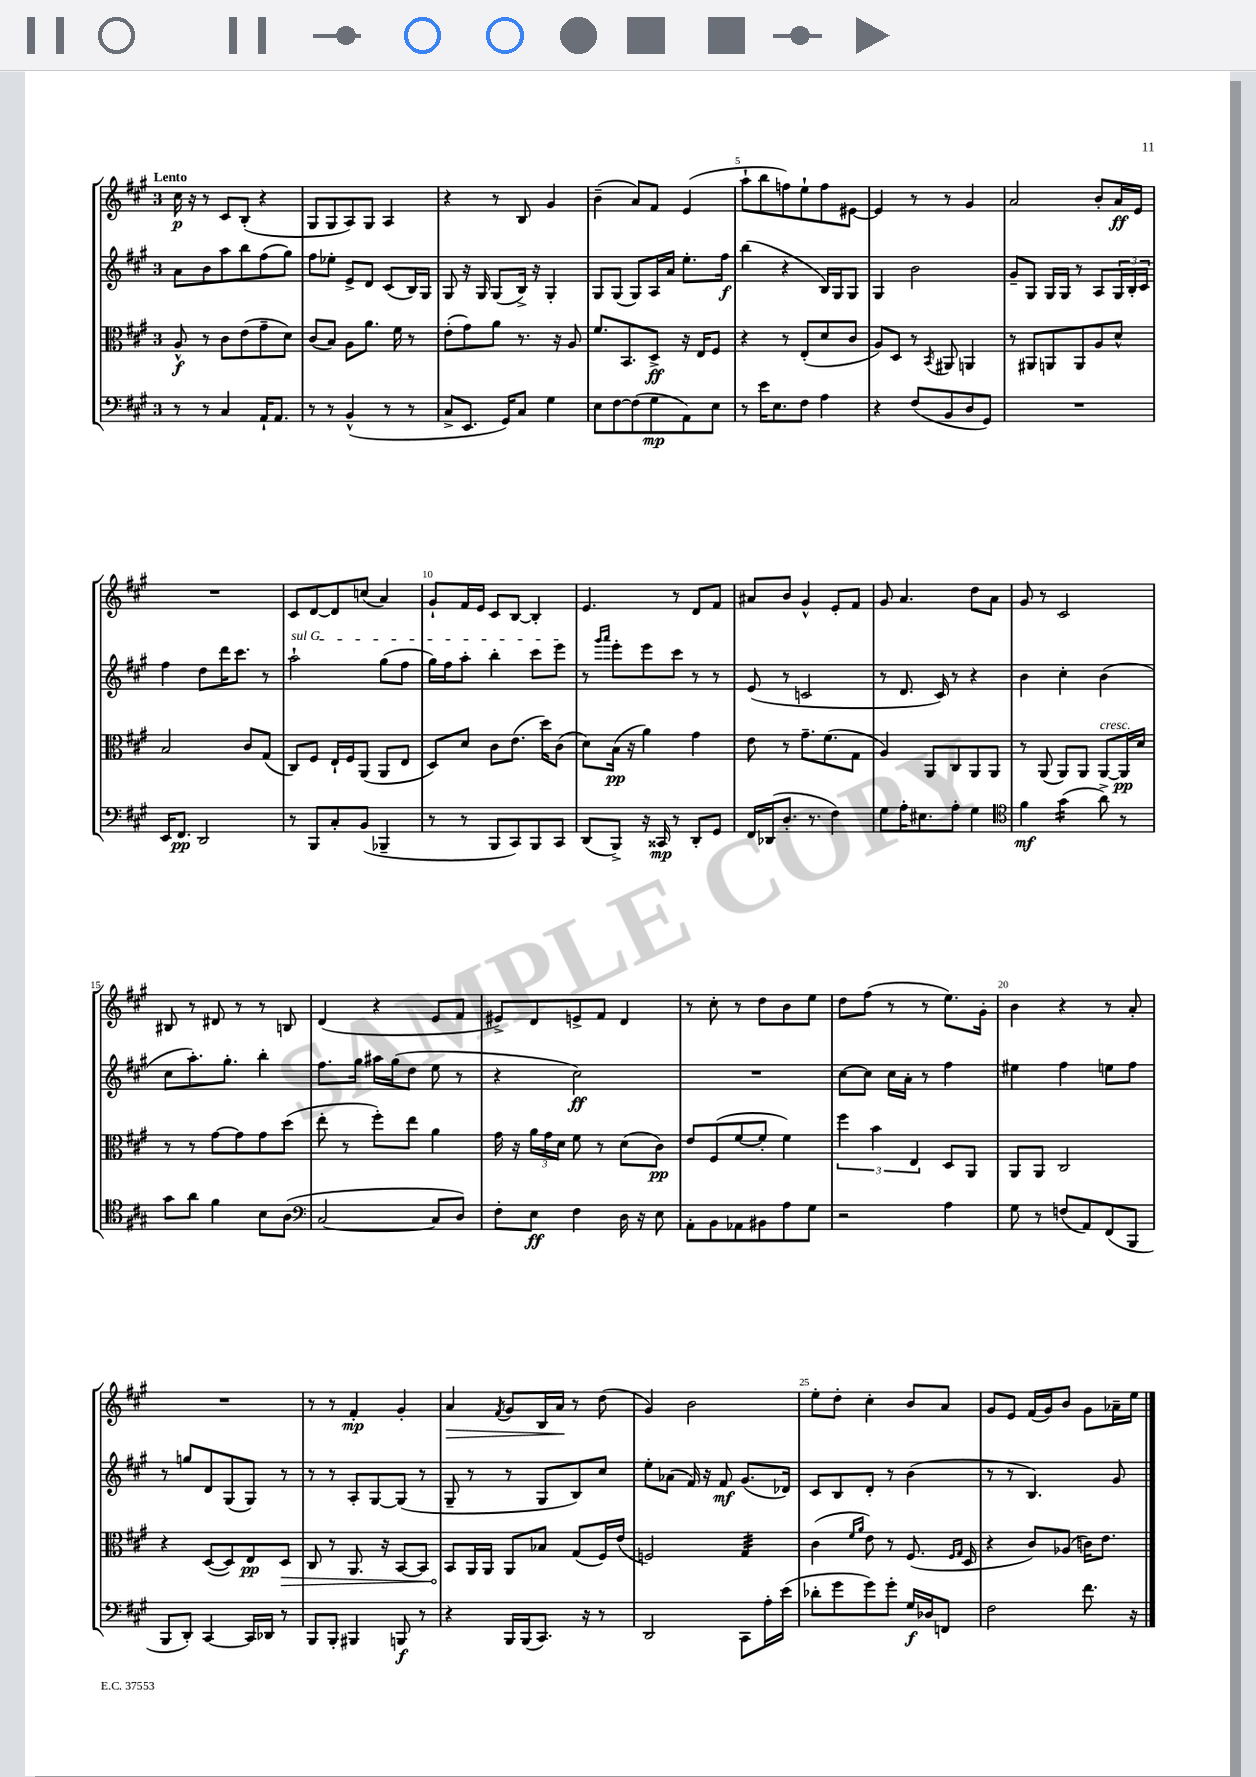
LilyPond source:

<<
\new StaffGroup <<
\new Staff = "s0" {
    \clef treble \key a \major \once \override Staff.TimeSignature.style = #'single-digit \time 3/4 \tempo "Lento"
    cis''16\p r16 r8 cis'8 b8-.( r4 |
    gis8 gis8 a8) gis8 a4 |
    r4 r8 b8 gis'4 |
    b'4--( a'8) fis'8 e'4( |
    a''8-! b''8 f''8) e''8-! f''8 eis'8~ |
    eis'4 r8 r8 gis'4 |
    a'2 b'8-. a'16\ff e'16 |
    R2. |
    cis'8 d'8~ d'8 c''8( a'4) |
    gis'8-! fis'16 e'16 cis'8 b8~ b4-. |
    e'4. r8 d'8 fis'8 |
    ais'8 b'8 gis'4-^ e'8-. fis'8 |
    gis'8 a'4. d''8 a'8 |
    gis'8 r8 cis'2 |
    bis8 r8 dis'8 r8 r8 b8 |
    d'4( r4 e'8 fis'8 |
    eis'8->) d'8 e'8-> fis'8 d'4 |
    r8 cis''8-. r8 d''8 b'8 e''8 |
    d''8 fis''8( r8 r8 e''8.) gis'16-. |
    b'4 r4 r8 a'8-. |
    R2. |
    r8 r8 fis'4-.\mp gis'4-. |
    a'4\> \acciaccatura { fis'8 } gis'8 b16 a'16\! r8 d''8( |
    gis'4) b'2 |
    e''8-. d''8-. cis''4-. b'8 a'8 |
    gis'8 e'8 fis'16( gis'16) b'8 gis'8 aes'16-- e''16 \bar "|." |
}
\new Staff = "s1" {
    \clef treble \key a \major \once \override Staff.TimeSignature.style = #'single-digit \time 3/4
    a'8 b'8 a''8 b''8 fis''8( gis''8) |
    fis''8 ees''8-. e'8-> d'8 cis'8( b16) gis16 |
    gis8 r16 gis16 gis8( b16->) r16 gis4-. |
    gis8 gis8( gis8) a16 a'16 e''8.-. fis''16\f |
    b''4( r4 b16) gis16 gis8 |
    gis4 b'2 |
    gis'8-- gis8 gis16 gis16 r8 a8 \tuplet 3/2 { gis16 b16-. cis'16 } |
    fis''4 d''8 d'''16 cis'''8. r8 |
    \once \override TextSpanner.bound-details.left.text = \markup { \italic "sul G" } a''2-!\startTextSpan gis''8( fis''8 |
    gis''16) fis''16 a''8-. b''4-. cis'''8 e'''8\stopTextSpan |
    r8 \grace { gis'''16 a'''16 } e'''8-. e'''8 cis'''8 r8 r8 |
    e'8( r8 c'2 |
    r8 d'8. cis'16) r8 r4 |
    b'4 cis''4-. b'4( |
    cis''8 a''8.-.) gis''8.-. b''4-. |
    fis''8. gis''16 ais''16 gis''16( d''8 e''8 r8 |
    r4 cis''2\ff) |
    R2. |
    cis''8~ cis''8 cis''16 a'16-. r8 fis''4 |
    eis''4 fis''4 e''8 fis''8 |
    r8 g''8 d'8 gis8( gis8) r8 |
    r8 r8 a8-. gis8~ gis8( r8 |
    gis8-- r8 r8 gis8 b8) cis''8 |
    e''8-. aes'8( fis'16) r16 fis'8\mf gis'8.( des'16) |
    cis'8 b8 d'8-. r8 b'4( |
    r8 r8 b4.) gis'8 \bar "|." |
}
\new Staff = "s2" {
    \clef alto \key a \major \once \override Staff.TimeSignature.style = #'single-digit \time 3/4
    a8-^\f r8 cis'8 e'8( gis'8-- d'8) |
    cis'8( b8) a8 a'8. fis'16 r8 |
    e'8-.( gis'8) a'8 r8. r16 a8 |
    fis'8. b,8. d8->\ff r16 e16 fis8 |
    r4 r8 e8-.( d'8 cis'8 |
    a8) d8 r8 \acciaccatura { b,8 } ais,8 a,4 |
    r8 ais,8 a,8 a,8 a8 d'8-^ |
    b2 cis'8 gis8( |
    cis8) fis8 e16-! fis16 a,8( a,8 e8 |
    d8) d'8 cis'8 e'8.( d''16) cis'8( |
    d'8) b16\pp( r16 a'4) gis'4 |
    e'8 r8 gis'8.-- fis'8.( gis8 |
    a4) a,8 cis8 a,8 a,8 |
    r8 a,8( a,8) a,8 a,8~^\markup { \italic "cresc." } a,16\pp d'16 |
    r8 r8 gis'8~ gis'8 gis'8 d''8( |
    e''8-. r8 fis''8-.) e''8 a'4 |
    gis'16 r16 \tuplet 3/2 { a'16 gis'16 d'16 } fis'8 r8 d'8( cis'8\pp) |
    e'8 fis8( fis'8~ fis'8-. fis'4) |
    \tuplet 3/2 { fis''4 b'4 e4 } d8 a,8 |
    a,8 a,8 cis2 |
    r4 d8~( d8) e8\pp \once \override Hairpin.circled-tip = ##t d8\> |
    cis8 r8 a,8. r16 b,8~ b,8 |
    b,8\! a,16 a,16 a,8 bes8 gis8( fis16) e'16( |
    f2) gis4:32 |
    cis'4( \grace { fis'16 a'16 } e'8) r8 fis8.( \grace { fis16 gis16 } d16 |
    r4 cis'8) aes8( c'16) e'8. \bar "|." |
}
\new Staff = "s3" {
    \clef bass \key a \major \once \override Staff.TimeSignature.style = #'single-digit \time 3/4
    r8 r8 cis4 a,16-! a,8. |
    r8 r8 b,4-^( r8 r8 |
    cis8-> e,8. gis,16) cis8 gis4 |
    e8 fis8~ fis8( gis8\mp a,8) e8 |
    r8 e'16 e8. fis8 a4 |
    r4 fis8( b,8 d8 gis,8) |
    R2. |
    e,16 fis,8.\pp d,2 |
    r8 b,,8 cis8-. b,8( bes,,4-- |
    r8 r8 b,,8 cis,8) b,,8 cis,8 |
    d,8( b,,8->) r16 cisis,16\mp r8 d,8-. gis,8 |
    fis,16 des,16( d8.-. r8. fis4) |
    gis8 a16-. eis8. a8-. gis4 |
    \clef tenor fis'4\mf gis'4:16( a'8->) r8 |
    gis'8 a'8 fis'4 b8 a8( |
    \clef bass cis2~ cis8 d8) |
    fis8-. e8\ff fis4 d16 r16 e8 |
    a,8-. b,8 aes,8 bis,8 a8 gis8 |
    r2 a4 |
    gis8 r8 f8( a,8) fis,8( b,,8 |
    b,,8 d,8-.) cis,4~ cis,16 des,16 r8 |
    b,,8 b,,8-. bis,,4 b,,8\f r8 |
    r4 b,,16 b,,16( cis,8.) r16 r8 |
    d,2 cis,8 a16-. e'16( |
    des'8-. gis'8 gis'8) gis'8-. gis16\f des16 f,8 |
    fis2 fis'8. r16 \bar "|." |
}
>>
>>
\layout { \context { \Score \override BarNumber.break-visibility = ##(#f #t #t) barNumberVisibility = #(every-nth-bar-number-visible 5) } }
